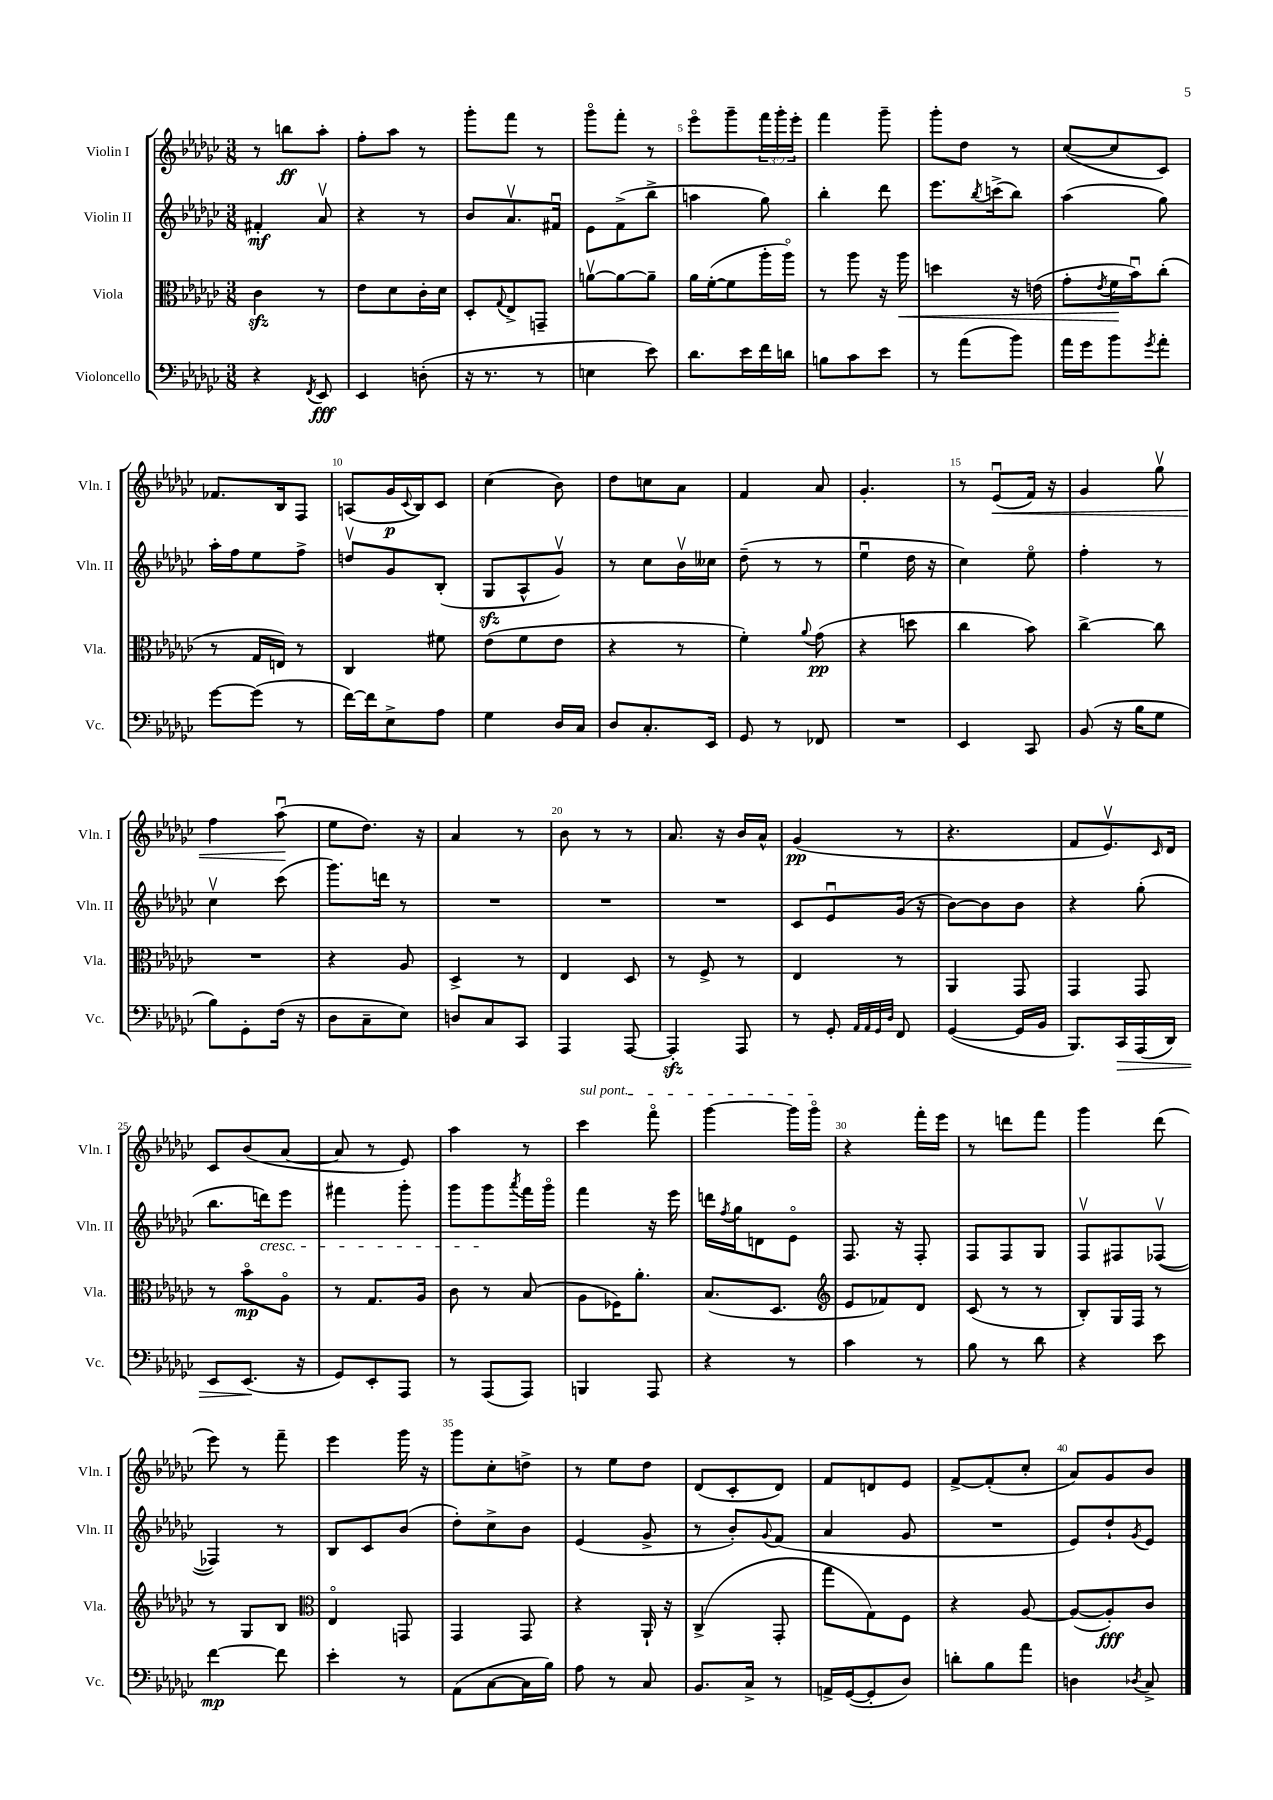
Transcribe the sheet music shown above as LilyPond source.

<<
\new StaffGroup <<
\new Staff = "s0" \with { instrumentName = "Violin I" shortInstrumentName = "Vln. I" } {
    \clef treble \key ges \major \numericTimeSignature \time 3/8 \override Staff.TupletNumber.text = #tuplet-number::calc-fraction-text
    r8 b''8\ff aes''8-. |
    f''8-. aes''8 r8 |
    ges'''8-. f'''8 r8 |
    ges'''8\flageolet f'''8-. r8 |
    ees'''8\flageolet ges'''8-- \tuplet 3/2 { f'''16 ges'''16-. ees'''16-. } |
    f'''4 ges'''8-- |
    ges'''8-. des''8 r8 |
    ces''8~( ces''8 ces'8) |
    fes'8. bes16 f8 |
    a8( ges'16\p \appoggiatura { ces'8 } bes16) ces'8 |
    ces''4( bes'8) |
    des''8 c''8 aes'8 |
    f'4 aes'8 |
    ges'4.-. |
    r8 ees'8\downbow\<( f'16) r16 |
    ges'4 ges''8\upbow |
    f''4 aes''8\downbow\!( |
    ees''8 des''8.) r16 |
    aes'4 r8 |
    bes'8 r8 r8 |
    aes'8. r16 bes'16 aes'16-^ |
    ges'4\pp( r8 |
    r4. |
    f'8 ees'8.\upbow) \grace { ces'16 } des'16 |
    ces'8 bes'8( aes'8~ |
    aes'8 r8 ees'8) |
    aes''4 r8 |
    \once \override TextSpanner.bound-details.left.text = \markup { \italic "sul pont." } ces'''4\startTextSpan f'''8\flageolet |
    ges'''4~ ges'''16 ges'''16\flageolet\stopTextSpan |
    r4 f'''16-. ees'''16 |
    r8 d'''8 f'''8 |
    ges'''4 des'''8( |
    ees'''8) r8 f'''8-- |
    ees'''4 ges'''16 r16 |
    ges'''8 ces''8-. d''8-> |
    r8 ees''8 des''8 |
    des'8( ces'8-. des'8) |
    f'8 d'8 ees'8 |
    f'8~-> f'8-.( ces''8-. |
    aes'8) ges'8 bes'8 \bar "|." |
}
\new Staff = "s1" \with { instrumentName = "Violin II" shortInstrumentName = "Vln. II" } {
    \clef treble \key ges \major \numericTimeSignature \time 3/8
    fis'4-.\mf aes'8\upbow |
    r4 r8 |
    bes'8 aes'8.\upbow fis'16\downbow |
    ees'8 f'8->( bes''8-> |
    a''4 ges''8) |
    bes''4-. des'''8 |
    ees'''8. \acciaccatura { bes''8 } c'''16->( bes''8) |
    aes''4( ges''8) |
    aes''16-. f''16 ees''8 f''8-> |
    d''8\upbow ges'8 bes8-.( |
    ges8\sfz aes8-^ ges'8\upbow) |
    r8 ces''8 bes'16\upbow ceses''16 |
    des''8--( r8 r8 |
    ees''4\downbow des''16 r16 |
    ces''4) ees''8\flageolet |
    f''4-. r8 |
    ces''4\upbow ces'''8( |
    ges'''8.) d'''16 r8 |
    R4. |
    R4. |
    R4. |
    ces'8 ees'8\downbow ges'16( r16 |
    bes'8~) bes'8 bes'8 |
    r4 ges''8-.( |
    bes''8. d'''16\cresc) ees'''8 |
    fis'''4 ges'''8-. |
    ges'''8 ges'''8\! \acciaccatura { aes'''8 } f'''16 ges'''16\flageolet |
    f'''4 r16 ees'''16 |
    d'''16 \acciaccatura { f''8 } ges''16 d'8 ees'8\flageolet |
    f8. r16 f8-. |
    f8 f8 ges8 |
    f8\upbow fis8 fes8~\upbow( |
    fes4) r8 |
    bes8 ces'8 bes'8( |
    des''8-.) ces''8-> bes'8 |
    ees'4( ges'8-> |
    r8 bes'8-.) \appoggiatura { ges'8 } f'8( |
    aes'4 ges'8 |
    R4. |
    ees'8) des''8-! \acciaccatura { ges'8 } ees'8 \bar "|." |
}
\new Staff = "s2" \with { instrumentName = "Viola" shortInstrumentName = "Vla." } {
    \clef alto \key ges \major \numericTimeSignature \time 3/8
    ces'4\sfz r8 |
    ees'8 des'8 ces'16-. des'16 |
    des8-. \appoggiatura { ges8 } ees8-> g,8-- |
    a'8~\upbow a'8~ a'8-- |
    aes'16 f'16~-.( f'8 aes''16-. aes''16\flageolet) |
    r8 aes''8 r16 aes''16\< |
    d''4 r16 e'16( |
    ges'8-. \acciaccatura { ees'8 } f'16\! bes'16\downbow) ces''8-.( |
    r8 ges16 e16) r8 |
    ces4 fis'8 |
    ees'8( f'8 ees'8 |
    r4 r8 |
    f'4-.) \appoggiatura { aes'8 } ges'8\pp( |
    r4 d''8 |
    ces''4 bes'8) |
    ces''4~-> ces''8 |
    R4. |
    r4 aes8 |
    des4-> r8 |
    ees4 des8 |
    r8 f8-> r8 |
    ees4 r8 |
    aes,4 ges,8 |
    ges,4 ges,8 |
    r8 bes'8\flageolet\mp aes8\flageolet |
    r8 ges8. aes16 |
    ces'8 r8 bes8( |
    aes8 fes16) aes'8.-. |
    bes8.( des8. |
    \clef treble ees'8 fes'8) des'8 |
    ces'8( r8 r8 |
    bes8-.) ges16 f16 r8 |
    r8 ges8 bes8 |
    \clef alto ees4\flageolet g,8 |
    ges,4 ges,8 |
    r4 aes,16-! r16 |
    ces4->( ges,8-. |
    ges''8 ges8) f8 |
    r4 aes8~ |
    aes8~( aes8-.\fff) ces'8 \bar "|." |
}
\new Staff = "s3" \with { instrumentName = "Violoncello" shortInstrumentName = "Vc." } {
    \clef bass \key ges \major \numericTimeSignature \time 3/8
    r4 \acciaccatura { f,8 } ees,8\fff |
    ees,4 d8-.( |
    r16 r8. r8 |
    e4 ees'8) |
    des'8. ees'16 f'16 d'16 |
    b8 ces'8 ees'8 |
    r8 aes'8( bes'8) |
    aes'16 ges'16 bes'8 \acciaccatura { ges'8 } aes'8-. |
    ges'8~ ges'8( r8 |
    f'16~) f'16 ees8-> aes8 |
    ges4 des16 ces16 |
    des8 ces8.-. ees,16 |
    ges,8 r8 fes,8 |
    R4. |
    ees,4 ces,8 |
    bes,8( r16 bes16 ges8 |
    bes8) ges,8-. f16( r16 |
    des8 ces8-- ees8) |
    d8 ces8 ces,8 |
    aes,,4 aes,,8~ |
    aes,,4-.\sfz aes,,8 |
    r8 ges,8-. \grace { aes,32 aes,32 ges,32 des32 } f,8 |
    ges,4~( ges,16 bes,16 |
    bes,,8.) ces,16\> aes,,16( des,16) |
    ees,8 ees,8.\!( r16 |
    ges,8) ees,8-. aes,,8 |
    r8 aes,,8( aes,,8) |
    b,,4 aes,,8 |
    r4 r8 |
    ces'4 r8 |
    bes8 r8 des'8 |
    r4 ees'8 |
    f'4~\mp f'8 |
    ees'4-. r8 |
    aes,8( ces8~ ces16 bes16) |
    aes8 r8 ces8 |
    bes,8. ces16-> r8 |
    a,16-> ges,16~( ges,8-. des8) |
    d'8-. bes8 aes'8 |
    d4 \acciaccatura { des8 } ces8-> \bar "|." |
}
>>
>>
\layout { \context { \Score \override BarNumber.break-visibility = ##(#f #t #t) barNumberVisibility = #(every-nth-bar-number-visible 5) } }
